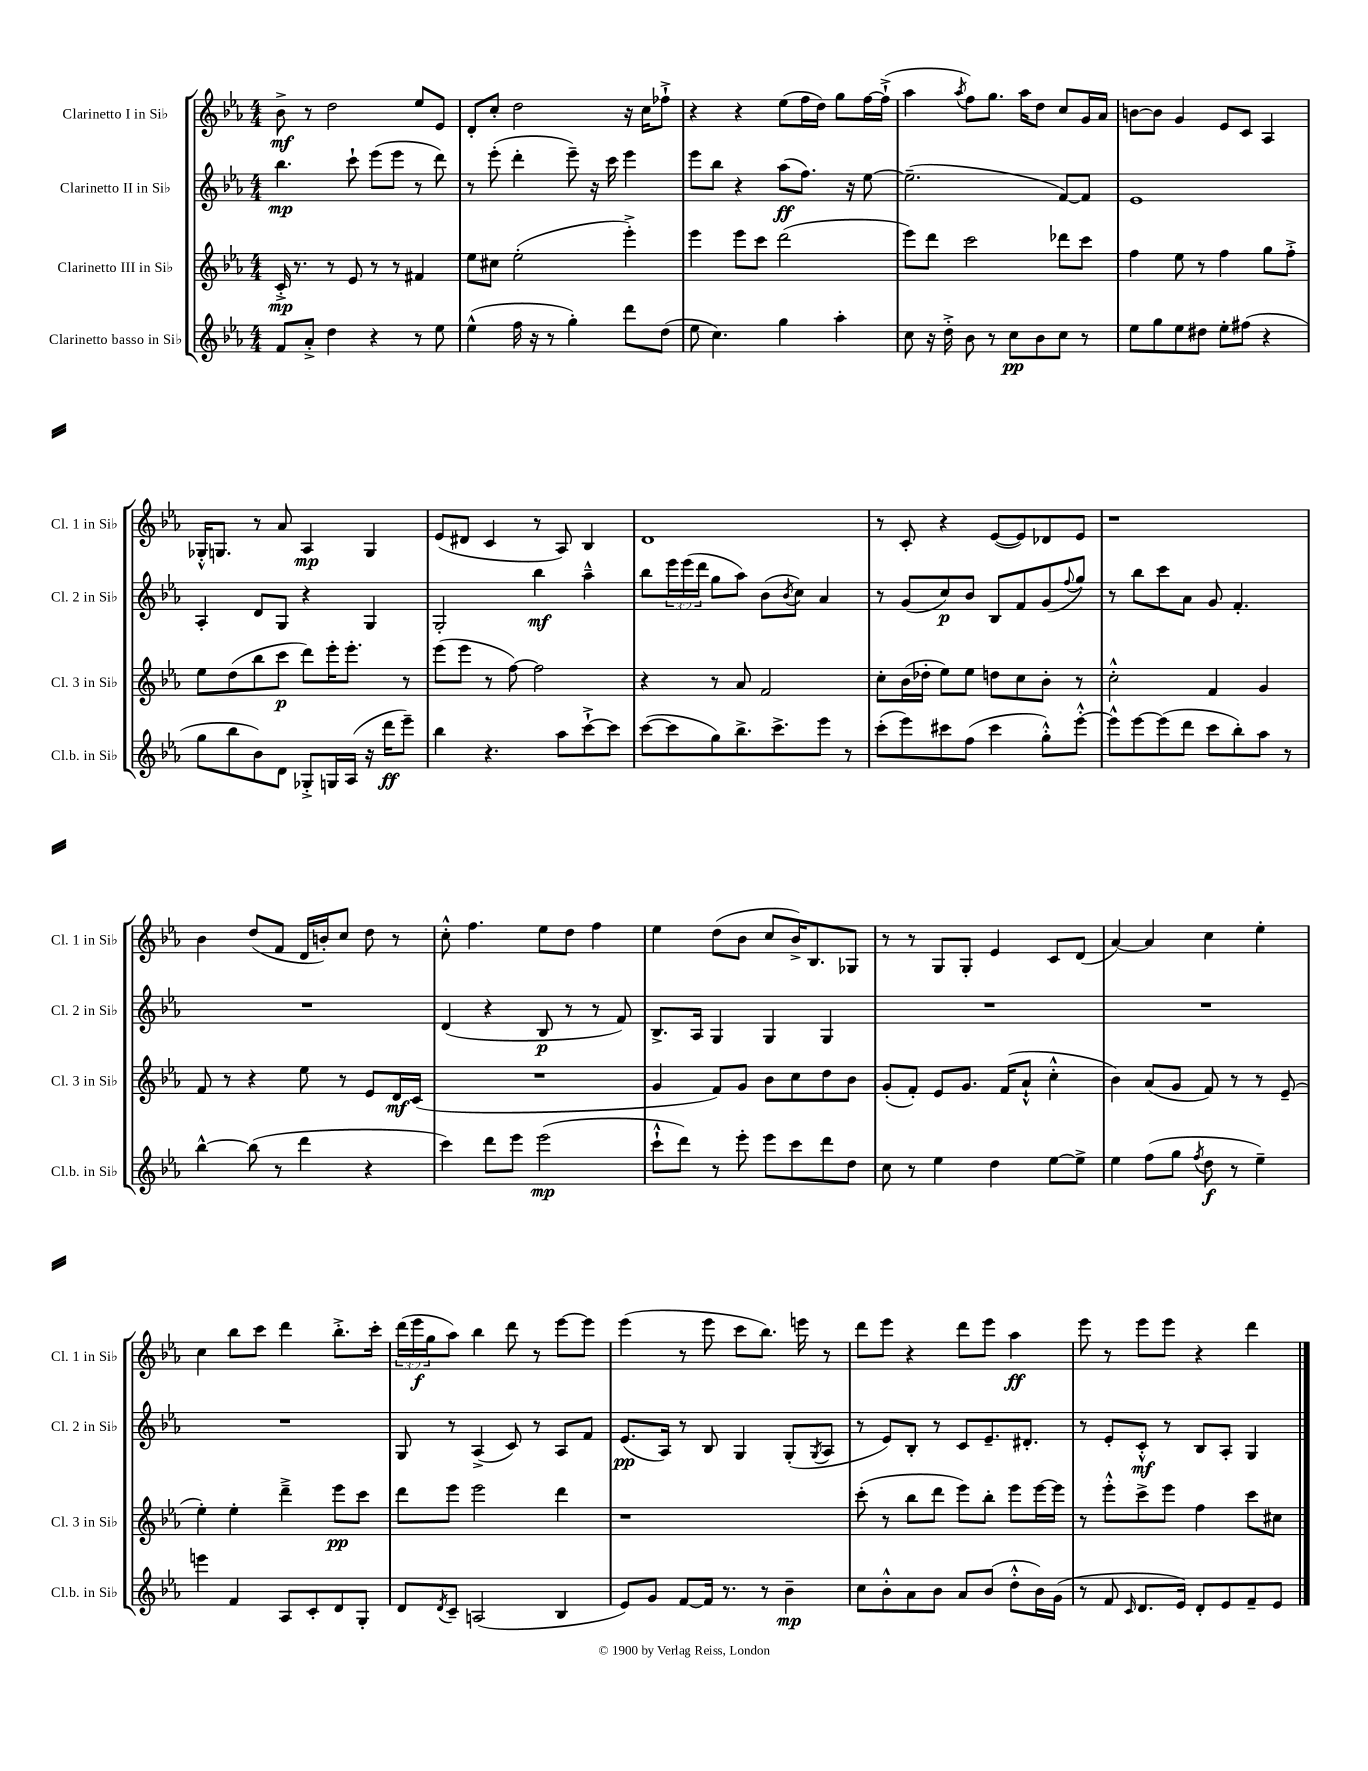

**kern	**dynam	**kern	**dynam	**kern	**dynam	**kern	**dynam
*part4	*part4	*part3	*part3	*part2	*part2	*part1	*part1
*staff4	*staff4	*staff3	*staff3	*staff2	*staff2	*staff1	*staff1
*I"Clarinetto basso in Si♭	*	*I"Clarinetto III in Si♭	*	*I"Clarinetto II in Si♭	*	*I"Clarinetto I in Si♭	*
*I'Cl.b. in Si♭	*	*I'Cl. 3 in Si♭	*	*I'Cl. 2 in Si♭	*	*I'Cl. 1 in Si♭	*
*clefG2	*	*clefG2	*	*clefG2	*	*clefG2	*
*k[b-e-a-]	*	*k[b-e-a-]	*	*k[b-e-a-]	*	*k[b-e-a-]	*
*M4/4	*	*M4/4	*	*M4/4	*	*M4/4	*
=1	=1	=1	=1	=1	=1	=1	=1
8f/L	.	16c'^/	mp	4.bb-\	mp	8b-^\	mf
.	.	8.r	.	.	.	.	.
8a-'^/J	.	.	.	.	.	8r	.
4dd\	.	8r	.	.	.	2dd\	.
.	.	8e-/	.	8ccc`\	.	.	.
4r	.	8r	.	(8eee-\L	.	.	.
.	.	8r	.	8eee-\J	.	.	.
8r	.	4f#X/	.	8r	.	8ee-/L	.
8ee-\	.	.	.	8ddd\)	.	8e-/J	.
=2	=2	=2	=2	=2	=2	=2	=2
(4ee-^^\	.	8ee-\L	.	8r	.	8d'/L	.
.	.	8cc#X\J	.	(8eee-'\	.	8cc'/J	.
16ff\	.	(2ee-'\	.	4ddd'\	.	2dd\	.
16r	.	.	.	.	.	.	.
8r	.	.	.	.	.	.	.
4gg'\)	.	.	.	8eee-~\)	.	.	.
.	.	.	.	16r	.	.	.
.	.	.	.	16ccc\	.	.	.
8ddd\L	.	4eee-'^\)	.	4eee-\	.	16r	.
.	.	.	.	.	.	16cc\KL	.
(8dd\J	.	.	.	.	.	8ff-X`^\J	.
=3	=3	=3	=3	=3	=3	=3	=3
8ee-\	.	4eee-\	.	8eee-\L	.	4r	.
4.cc\)	.	.	.	8bb-\J	.	.	.
.	.	8eee-\L	.	4r	.	4r	.
.	.	8ccc\J	.	.	.	.	.
4gg\	.	(2ddd\	.	(8aa-\L	ff	(8ee-\L	.
.	.	.	.	8.ff\J)	.	16ff\L	.
.	.	.	.	.	.	16dd\JJ)	.
4aa-'\	.	.	.	.	.	8gg\L	.
.	.	.	.	16r	.	.	.
.	.	.	.	[8ee-\	.	[16ff\L	.
.	.	.	.	.	.	(16ff`^\JJ]	.
=4	=4	=4	=4	=4	=4	=4	=4
8cc\	.	8eee-\L)	.	(2.ee-~\]	.	4aa-\	.
16r	.	8ddd\J	.	.	.	.	.
16dd'^\	.	.	.	.	.	.	.
.	.	.	.	.	.	8qaa-/	.
8b-\	.	2ccc\	.	.	.	8ff\L)	.
8r	.	.	.	.	.	8.gg\J	.
8cc\L	pp	.	.	.	.	.	.
.	.	.	.	.	.	16aa-\KL	.
8b-\	.	.	.	.	.	8dd\J	.
8cc\J	.	8ddd-X\L	.	[8f/L)	.	8cc/L	.
8r	.	8ccc\J	.	8f/J]	.	16g/L	.
.	.	.	.	.	.	16a-/JJ	.
=5	=5	=5	=5	=5	=5	=5	=5
8ee-\L	.	4ff\	.	1e-	.	[8bn\L	.
8gg\	.	.	.	.	.	8b\J]	.
8ee-\	.	8ee-\	.	.	.	4g/	.
8dd#X\J	.	8r	.	.	.	.	.
8ee-'\L	.	4ff\	.	.	.	8e-/L	.
(8ff#X\J	.	.	.	.	.	8c/J	.
4r	.	8gg\L	.	.	.	4A-/	.
.	.	8ff'^\J	.	.	.	.	.
!!LO:LB:g=z
=6	=6	=6	=6	=6	=6	=6	=6
8gg\L	.	8ee-\L	.	4A-'/	.	16G-X'^^/KL	.
.	.	.	.	.	.	8.Gn/J	.
8bb-\	.	(8dd\	.	.	.	.	.
8b-\)	.	8bb-\	.	8d/L	.	8r	.
8d\J	.	8ccc\J	p	8G/J	.	8a-/	.
8G-X'^/L	.	8ddd\L)	.	4r	.	4A-/	mp
16Gn/L	.	16eee-'\K	.	.	.	.	.
(16A-/JJ	.	8.eee-'\J	.	.	.	.	.
16r	.	.	.	4G/	.	4G/	.
16ddd\KL	ff	.	.	.	.	.	.
8eee-~\J)	.	8r	.	.	.	.	.
=7	=7	=7	=7	=7	=7	=7	=7
4bb-\	.	(8eee-\L	.	2G'/	.	(8e-/L	.
.	.	8eee-\J	.	.	.	8d#X/J	.
4.r	.	8r	.	.	.	4c/	.
.	.	[8ff\)	.	.	.	.	.
.	.	2ff\]	.	4bb-\	mf	8r	.
8aa-\L	.	.	.	.	.	8A-/)	.
[8ccc`^\	.	.	.	4aa-~^^\	.	4B-/	.
8ccc\J]	.	.	.	.	.	.	.
=8	=8	=8	=8	=8	=8	=8	=8
([8ccc\L	.	4r	.	8bb-\L	.	1d	.
8ccc\]	.	.	.	24eee-\L	.	.	.
.	.	.	.	(24eee-\	.	.	.
.	.	.	.	24ddd\JJ	.	.	.
8gg\)	.	8r	.	8gg\L	.	.	.
8.bb-^\	.	8a-/	.	8aa-\J)	.	.	.
.	.	2f/	.	(8b-\L	.	.	.
8.ccc^\	.	.	.	.	.	.	.
.	.	.	.	8qb-/	.	.	.
.	.	.	.	8cc\J)	.	.	.
8eee-\J	.	.	.	4a-/	.	.	.
8r	.	.	.	.	.	.	.
=9	=9	=9	=9	=9	=9	=9	=9
(8ccc'\L	.	8cc'\L	.	8r	.	8r	.
8eee-\)	.	(16b-\L	.	(8g/L	.	8c'/	.
.	.	16dd-X'\JJ	.	.	.	.	.
8ccc#X\	.	8ee-\L)	.	8cc/)	p	4r	.
(8ff\J	.	8ee-\J	.	8b-/J	.	.	.
4ccc#\	.	8ddn\L	.	8B-/L	.	([8e-/L	.
.	.	8cc\	.	8f/	.	8e-/])	.
8gg'^^\L)	.	8b-'\J	.	(8g/	.	8d-X/	.
.	.	.	.	8qqff/	.	.	.
[8eee-'^^\J	.	8r	.	8gg/J)	.	8e-/J	.
=10	=10	=10	=10	=10	=10	=10	=10
8eee-^^\L]	.	2cc'^^\	.	8r	.	1r	.
[8eee-\	.	.	.	8bb-\L	.	.	.
(8eee-\]	.	.	.	8ccc\	.	.	.
8ddd\J	.	.	.	8a-\J	.	.	.
8ccc\L	.	4f/	.	8g/	.	.	.
8bb-'\)	.	.	.	4.f'/	.	.	.
8aa-\J	.	4g/	.	.	.	.	.
8r	.	.	.	.	.	.	.
!!LO:LB:g=z
=11	=11	=11	=11	=11	=11	=11	=11
[4bb-^^\	.	8f/	.	1r	.	4b-\	.
.	.	8r	.	.	.	.	.
(8bb-\]	.	4r	.	.	.	(8dd/L	.
8r	.	.	.	.	.	8f/J	.
4ddd\	.	8ee-\	.	.	.	16d/LL	.
.	.	.	.	.	.	16bn'/J)	.
.	.	8r	.	.	.	8cc/J	.
4r	.	8e-/L	.	.	.	8dd\	.
.	.	16d/L	mf	.	.	8r	.
.	.	(16c/JJ	.	.	.	.	.
=12	=12	=12	=12	=12	=12	=12	=12
4ccc\)	.	1r	.	(4d/	.	8cc'^^\	.
.	.	.	.	.	.	4.ff\	.
8ddd\L	.	.	.	4r	.	.	.
8eee-\J	.	.	.	.	.	.	.
(2eee-\	mp	.	.	8B-/	p	8ee-\L	.
.	.	.	.	8r	.	8dd\J	.
.	.	.	.	8r	.	4ff\	.
.	.	.	.	8f/)	.	.	.
=13	=13	=13	=13	=13	=13	=13	=13
8ccc`^^\L	.	4g/	.	8.B-^/L	.	4ee-\	.
8ddd\J)	.	.	.	.	.	.	.
.	.	.	.	16A-/Jk	.	.	.
8r	.	8f/L)	.	4G/	.	(8dd\L	.
8eee-'\	.	8g/J	.	.	.	8b-\J	.
8eee-\L	.	8b-\L	.	4G/	.	8cc/L	.
8ccc\	.	8cc\	.	.	.	16b-^/K)	.
.	.	.	.	.	.	8.B-/	.
8ddd\	.	8dd\	.	4G/	.	.	.
8dd\J	.	8b-\J	.	.	.	8G-X/J	.
=14	=14	=14	=14	=14	=14	=14	=14
8cc\	.	(8g'/L	.	1r	.	8r	.
8r	.	8f'/J)	.	.	.	8r	.
4ee-\	.	8e-/L	.	.	.	8G/L	.
.	.	8.g/J	.	.	.	8G'/J	.
4dd\	.	.	.	.	.	4e-/	.
.	.	(16f/KL	.	.	.	.	.
.	.	8a-`^^/J	.	.	.	.	.
[8ee-\L	.	4cc'^^\	.	.	.	8c/L	.
8ee-^\J]	.	.	.	.	.	(8d/J	.
=15	=15	=15	=15	=15	=15	=15	=15
4ee-\	.	4b-\)	.	1r	.	[4a-/)	.
(8ff\L	.	(8a-/L	.	.	.	4a-/]	.
8gg\J	.	8g/J	.	.	.	.	.
8qff/	.	.	.	.	.	.	.
8dd\	f	8f/)	.	.	.	4cc\	.
8r	.	8r	.	.	.	.	.
4ee-~\)	.	8r	.	.	.	4ee-'\	.
.	.	(8e-~/	.	.	.	.	.
!!LO:LB:g=z
=16	=16	=16	=16	=16	=16	=16	=16
4eeen\	.	4ee-'\)	.	1r	.	4cc\	.
4f/	.	4ee-'\	.	.	.	8bb-\L	.
.	.	.	.	.	.	8ccc\J	.
8A-/L	.	4ddd~^\	.	.	.	4ddd\	.
8c'/	.	.	.	.	.	.	.
8d/	.	8eee-\L	pp	.	.	8.bb-'^\L	.
8G'/J	.	8ccc\J	.	.	.	.	.
.	.	.	.	.	.	16ccc'\Jk	.
=17	=17	=17	=17	=17	=17	=17	=17
8d/L	.	8ddd\L	.	8G/	.	(24ddd\LL	.
.	.	.	.	.	.	24eee-\	f
.	.	.	.	.	.	24gg\J	.
8qd/	.	.	.	.	.	.	.
8c~/J	.	8eee-\J	.	8r	.	8aa-\J)	.
(2An/	.	2eee-\	.	(4A-^/	.	4bb-\	.
.	.	.	.	8c/)	.	8ddd\	.
.	.	.	.	8r	.	8r	.
4B-/	.	4ddd\	.	8A-/L	.	[8eee-\L	.
.	.	.	.	8f/J	.	8eee-\J]	.
=18	=18	=18	=18	=18	=18	=18	=18
8e-/L)	.	1r	.	(8.e-/L	pp	(4eee-\	.
8g/J	.	.	.	.	.	.	.
.	.	.	.	16A-/Jk)	.	.	.
[8f/L	.	.	.	8r	.	8r	.
16f/Jk]	.	.	.	8B-/	.	8eee-\	.
8.r	.	.	.	.	.	.	.
.	.	.	.	4G/	.	8ccc\L	.
8r	.	.	.	.	.	8.bb-\J)	.
4b-~\	mp	.	.	(8G'/L	.	.	.
.	.	.	.	.	.	16eeen\	.
.	.	.	.	8qG/	.	.	.
.	.	.	.	8A-/J	.	8r	.
=19	=19	=19	=19	=19	=19	=19	=19
8cc\L	.	(8ccc'\	.	8r	.	8ddd\L	.
8b-'^^\	.	8r	.	8e-/L)	.	8eee-\J	.
8a-\	.	8bb-\L	.	8B-'/J	.	4r	.
8b-\J	.	8ddd\J	.	8r	.	.	.
8a-/L	.	8eee-\L)	.	8c/L	.	8ddd\L	.
(8b-/J	.	8bb-'\J	.	8.e-~/	.	8eee-\J	.
8dd'^^\L	.	8eee-\L	.	.	.	4aa-\	ff
.	.	.	.	8.d#X'/J	.	.	.
16b-\L)	.	[16eee-\L	.	.	.	.	.
(16g\JJ	.	16eee-\JJ]	.	.	.	.	.
=20	=20	=20	=20	=20	=20	=20	=20
8r	.	8r	.	8r	.	8eee-\	.
8f/	.	8eee-'^^\L	.	8e-'/L	.	8r	.
16qqc/	.	.	.	.	.	.	.
8.d/L	.	8ccc^\	.	8c'^^/J	mf	8eee-\L	.
.	.	8eee-\J	.	8r	.	8eee-\J	.
16e-/Jk)	.	.	.	.	.	.	.
8d'/L	.	4ff\	.	8B-/L	.	4r	.
8e-/	.	.	.	8A-'/J	.	.	.
8f~/	.	8ccc\L	.	4G/	.	4ddd\	.
8e-/J	.	8cc#X\J	.	.	.	.	.
==	==	==	==	==	==	==	==
*-	*-	*-	*-	*-	*-	*-	*-
